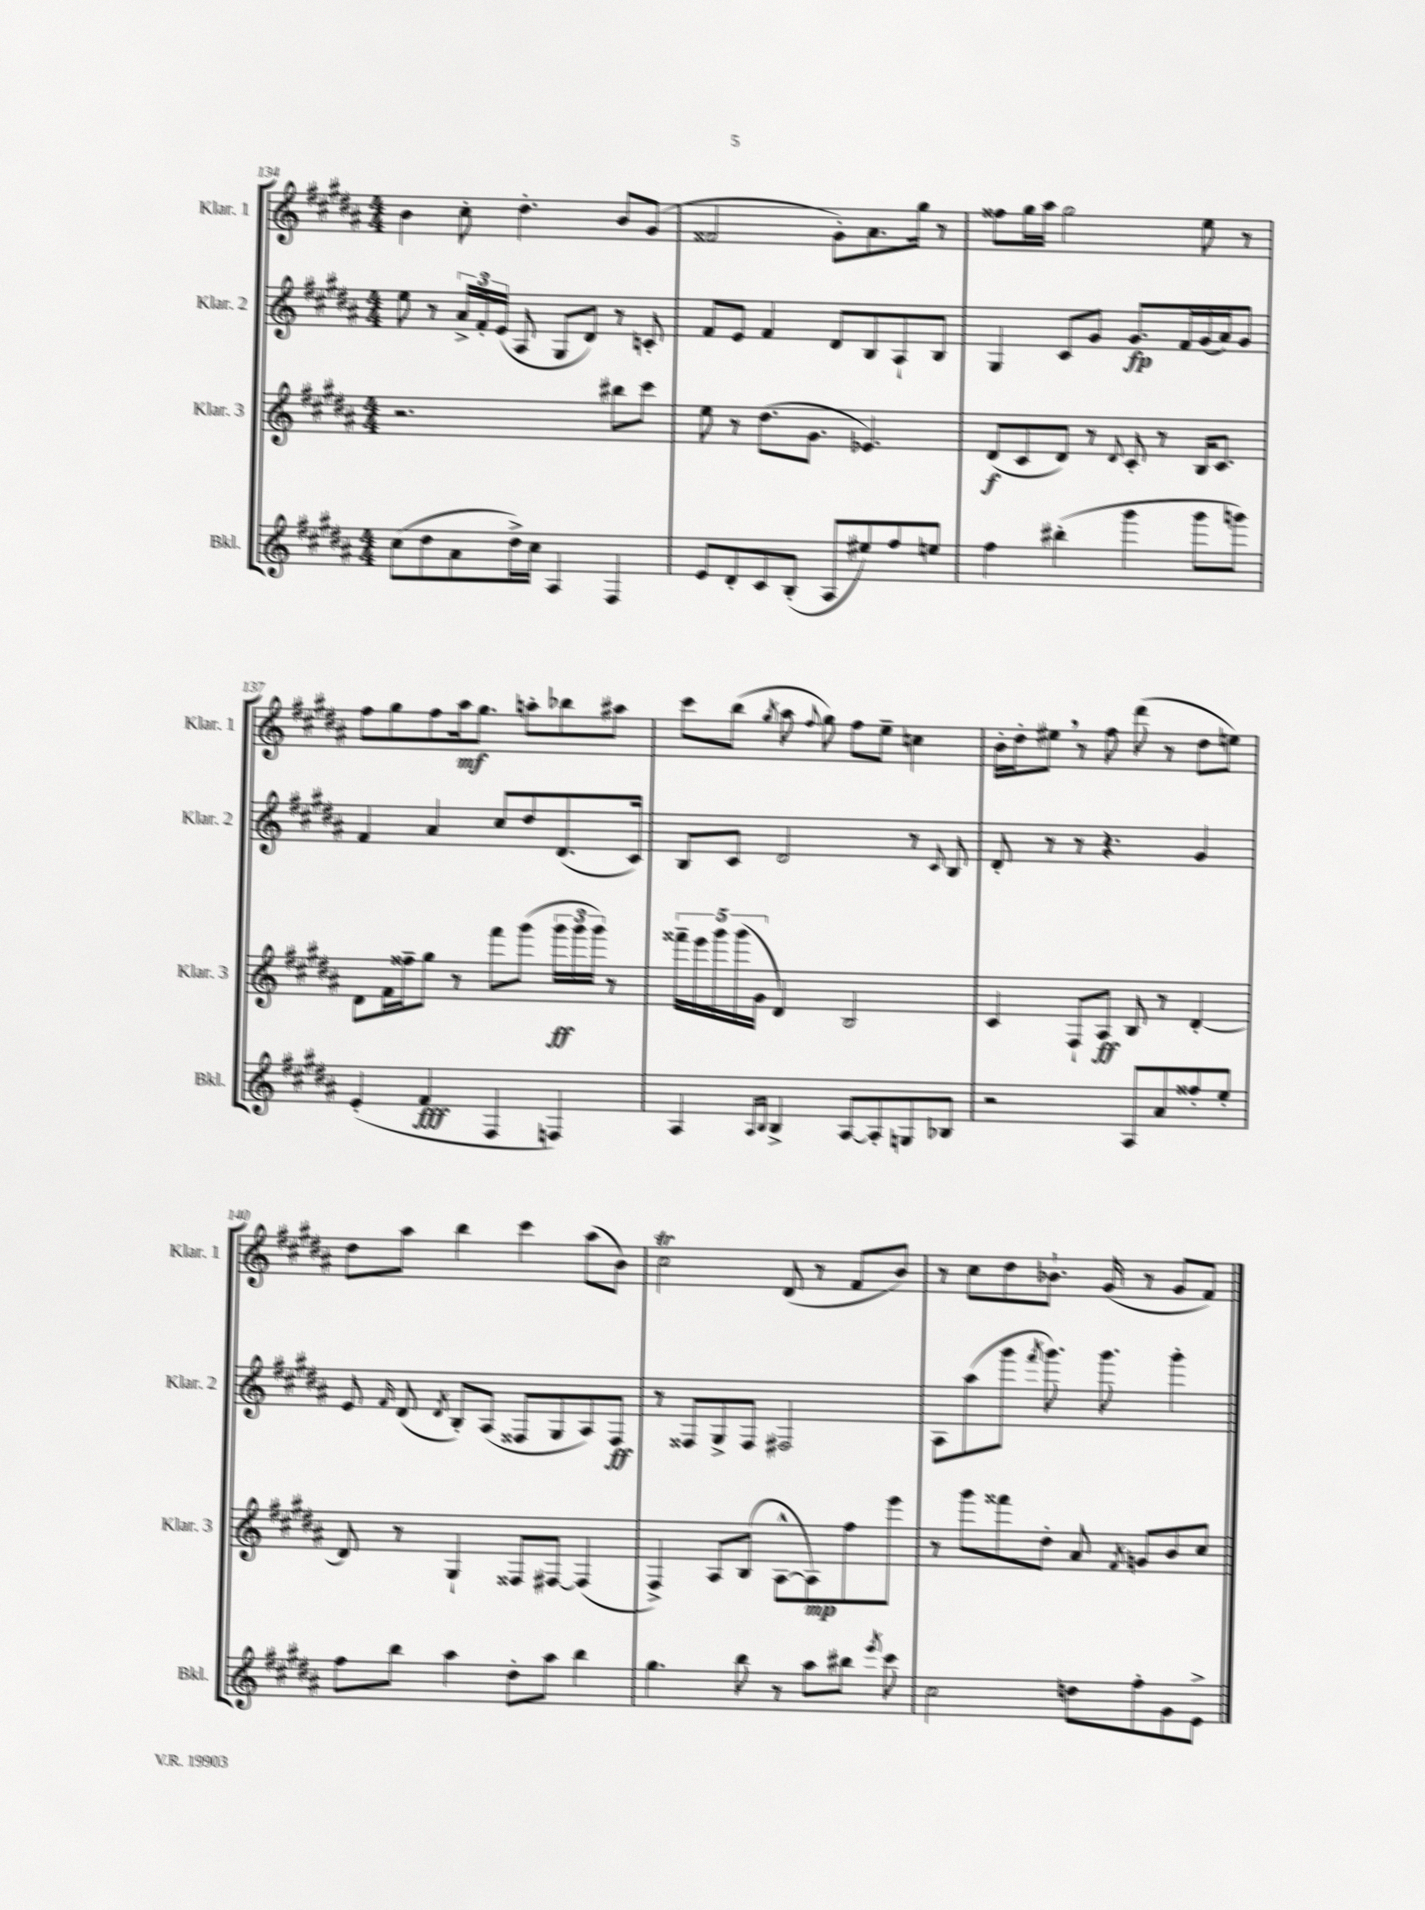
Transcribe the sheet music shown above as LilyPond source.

<<
\new StaffGroup <<
\new Staff = "s0" \with { instrumentName = "Klar. 1" shortInstrumentName = "Klar. 1" } {
    \clef treble \key b \major \numericTimeSignature \time 4/4
    \autoBeamOff b'4 cis''8-. dis''4.-. b'8[ gis'8]( |
    fisis'2 gis'8[-.) ais'8. gis''16] r8 |
    fisis''8[ gis''16 ais''16] gis''2 e''8 r8 |
    fis''8[ gis''8 fis''8 ais''16\mf gis''8.] a''8[-. bes''8 ais''8] |
    cis'''8[ b''8]( \acciaccatura { gis''8 } ais''8 \appoggiatura { fis''8 } gis''8) fis''8[ e''8]-- c''4 |
    b'16[-. dis''16-. eis''8] \breathe r8 fis''8 dis'''8( r8 dis''8[ e''8]) |
    dis''8[ ais''8] b''4 cis'''4 ais''8[( b'8]) |
    cis''2\trill dis'8( r8 fis'8[ b'8]) |
    r8 cis''8[ dis''8 bes'8.]-! gis'16( r8 gis'8[ fis'8]) \bar "|." |
}
\new Staff = "s1" \with { instrumentName = "Klar. 2" shortInstrumentName = "Klar. 2" } {
    \clef treble \key b \major \numericTimeSignature \time 4/4
    \autoBeamOff e''8 r8 \tuplet 3/2 { ais'16[-> fis'16-. e'16]( } ais8 gis8[ dis'8]) r8 c'8-. |
    fis'8[ e'8] fis'4 dis'8[ b8 ais8-! b8] |
    gis4 cis'8[ gis'8] gis'8.[\fp fis'16 gis'16( ais'16) gis'8] |
    fis'4 ais'4 cis''8[ dis''8 dis'8.( cis'16]) |
    b8[ cis'8] dis'2 r8 \appoggiatura { cis'8 } b8 |
    dis'8-. r8 r8 r4. gis'4 |
    e'8 \grace { fis'16 } dis'8( \acciaccatura { dis'8 } b8[-.) ais8]( fisis8[ gis8 ais8) fisis8]\ff |
    r8 fisis8[ gis8-> fisis8] fis2 |
    ais8[ ais''8( gis'''8] \acciaccatura { fis'''8 } gis'''8.) gis'''8. gis'''4-. \bar "|." |
}
\new Staff = "s2" \with { instrumentName = "Klar. 3" shortInstrumentName = "Klar. 3" } {
    \clef treble \key b \major \numericTimeSignature \time 4/4
    \autoBeamOff r2. bis''8[ cis'''8] |
    e''8 r8 dis''8.[( gis'8.] ees'4.) |
    dis'8[\f( cis'8 dis'8]) r8 \appoggiatura { dis'8 } cis'8-. r8 b16[ cis'8.] |
    dis'8[ fis'16 fisis''16-- gis''8] r8 fis'''8[ gis'''8]( \tuplet 3/2 { gis'''16[\ff gis'''16 gis'''16]) } r8 |
    \tuplet 5/4 { fisis'''16[-- e'''16 gis'''16 gis'''16( gis'16] } dis'4) b2 |
    cis'4 fis8[-! ais8]\ff b8 r8 dis'4~-. |
    dis'8 r8 gis4-! fisis8[ fis8]~ fis4( |
    fis4->) ais8[ b8]( ais8[~-^ ais8\mp) fis''8 e'''8] |
    r8 gis'''8[ fisis'''8 dis''8]-. ais'8 \acciaccatura { fis'8 } g'8[ b'8 cis''8] \bar "|." |
}
\new Staff = "s3" \with { instrumentName = "Bkl." shortInstrumentName = "Bkl." } {
    \clef treble \key b \major \numericTimeSignature \time 4/4
    \autoBeamOff cis''8[( dis''8 ais'8 dis''16->) cis''16] ais4 fis4 |
    e'8[ dis'8-. cis'8 b8]-.( ais8[ eis''8) fis''8 e''8] |
    fis''4 bis''4-.( gis'''4 gis'''8[ g'''8]) |
    e'4-.( fis'4\fff fis4 f4) |
    ais4 \grace { ais16[ b16] } b4-> ais8[~ ais8-. g8 bes8] |
    r2 ais8[ ais'8 fisis''8-. e''8]-. |
    fis''8[ b''8] ais''4 dis''8[-. ais''8] b''4 |
    gis''4. b''8 r8 ais''8[ bis''8] \acciaccatura { e'''8 } cis'''8 |
    cis''2 d''8[ fis''8-. gis'8 e'8]-> \bar "|." |
}
>>
>>
\layout { \context { \Score currentBarNumber = #134 } }
